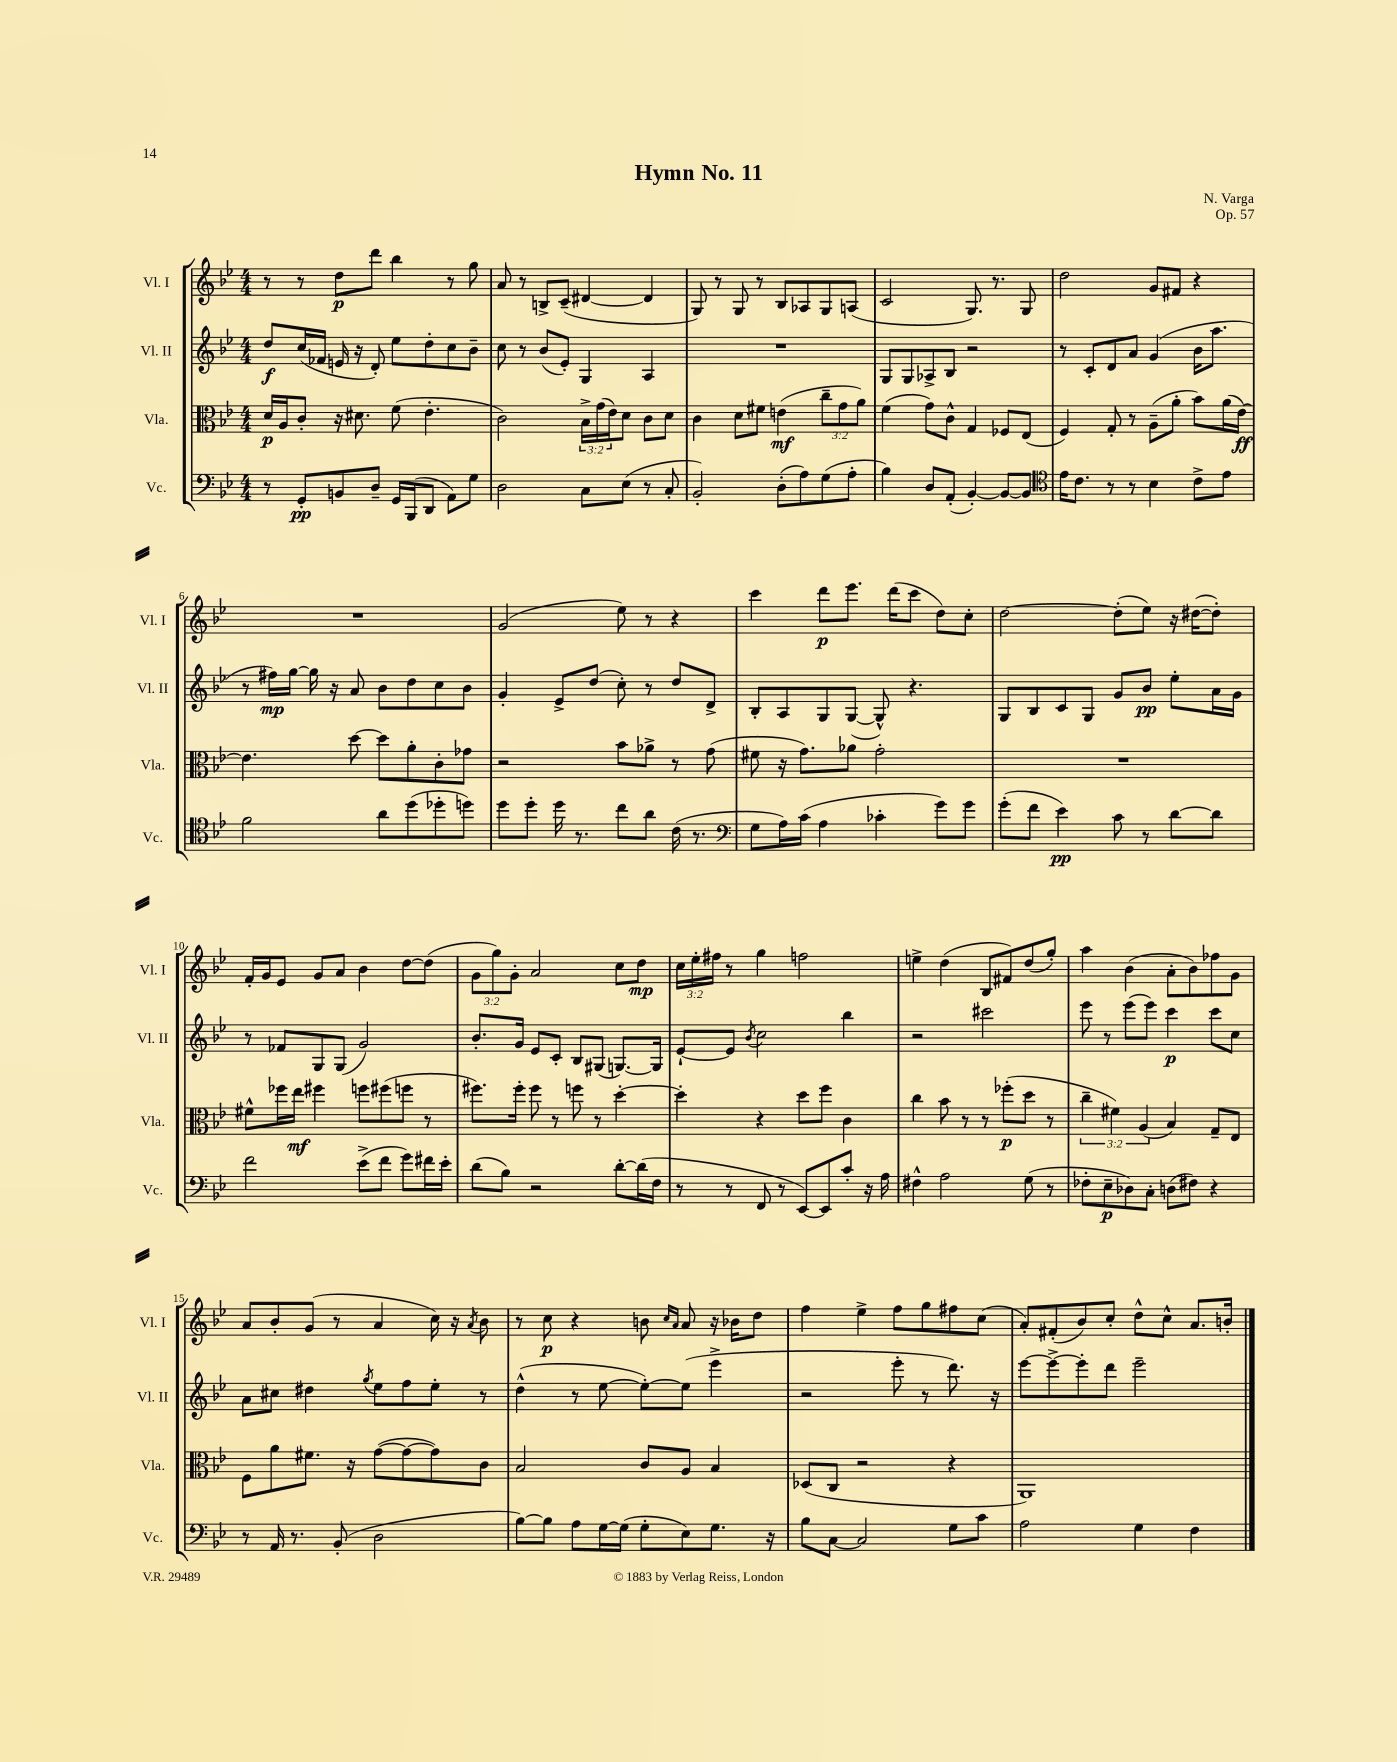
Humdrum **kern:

**kern	**kern	**kern	**kern
*staff4	*staff3	*staff2	*staff1
*clefF4	*clefC3	*clefG2	*clefG2
*k[b-e-]	*k[b-e-]	*k[b-e-]	*k[b-e-]
*M4/4	*M4/4	*M4/4	*M4/4
8r	16d/LL	8dd/L	8r
.	16A/J	.	.
8GG'/L	8c'/J	(16cc/L	8r
.	.	16f-/JJ	.
8BB/	16r	16e/	8dd\L
.	8.d#\	16r	.
8D~/J	.	8d'/)	8ddd\J
16GG/LL	(8f\	8ee-\L	4bb-\
(16BBB-/J	.	.	.
8DD/J	4.e-'\	8dd'\	.
8AA\L)	.	8cc\	8r
8G\J	.	8b-~\J	8gg\
=	=	=	=
2D\	2c\)	8cc\	8a/
.	.	8r	8r
.	.	(8b-/L	8B^/L
.	.	8e-'/J)	(8c~/J
8C\L	24B-^\LL	4G/	[4d#/
.	(24g\	.	.
.	24e-\J)	.	.
(8E-\J	8d\J	.	.
8r	8c\L	4A/	4d#/]
8C'/	8d\J	.	.
=	=	=	=
2BB-'/)	4c\	1r	8G/)
.	.	.	8r
.	8d\L	.	8G/
.	8f#\J	.	8r
(8D'\L	(4e\	.	8B-/L
8A\)	.	.	8A-/
(8G\	12cc~\L	.	8G/
.	12g\	.	.
8A'\J	.	.	(8A/J
.	12a\J)	.	.
=	=	=	=
4B-\)	(4f\	8G/L	2c/
.	.	8G/	.
8D/L	8g\L)	8A-^/	.
(8AA'/J	8c^^\J	8B-/J	.
[4BB-'/)	4G/	2r	8.G/)
.	.	.	8.r
8BB-/_L	8F-/L	.	.
8BB-/]J	(8E-/J	.	8G/
=	=	=	=
*clefC4	*	*	*
16e-\LK	4F/)	8r	2dd\
8.c\J	.	.	.
.	.	8c'/L	.
8r	8G'/	8d/	.
8r	8r	8a/J	.
4B-\	(8A~\L	(4g/	8g/L
.	8a'\J	.	8f#/J
8c^\L	8b-\L)	16b-\LK	4r
.	.	8.aa\J	.
8e-\J	(16a\L	.	.
.	[16e-\JJ)	.	.
=	=	=	=
2f\	4.e-\]	8r	1r
.	.	16ff#\LL)	.
.	.	[16gg\JJ	.
.	.	16gg\]	.
.	.	16r	.
.	[8dd\	8a/	.
8a\L	8dd\]L	8b-\L	.
(8dd\	8a'\	8dd\	.
8dd-'\	8c'\	8cc\	.
8dd\J)	8g-\J	8b-\J	.
=	=	=	=
8dd\L	2r	4g'/	(2g/
8dd'\J	.	.	.
16dd\	.	8e-^/L	.
8.r	.	.	.
.	.	(8dd/J	.
8cc\L	8b-\L	8cc'\)	8ee-\)
8a\J	8a-^\J	8r	8r
(16c\	8r	8dd/L	4r
8.r	.	.	.
.	(8g\	8d^/J	.
=	=	=	=
*clefF4	*	*	*
8G\L	8f#\	8B-'/L	4ccc\
16A\L)	16r	8A/	.
(16c\JJ	8.g\L)	.	.
4A\	.	8G/	8ddd\L
.	8a-\J	([8G/J	8.eee-\J
4c-'\	2g'\	8G^^/])	.
.	.	.	(16ddd\LK
.	.	4.r	8ccc\J
8g\L)	.	.	8dd\L)
8g\J	.	.	8cc'\J
=	=	=	=
(8g'\L	1r	8G/L	[2dd\
8f\J	.	8B-/	.
4e-\)	.	8c/	.
.	.	8G/J	.
8c\	.	8g/L	(8dd'\]L
8r	.	8b-/J	8ee-\J)
[8d\L	.	8ee-'\L	16r
.	.	.	([16dd#\LK
8d\]J	.	16a\L	8dd#'\]J)
.	.	16g\JJ	.
=	=	=	=
2f\	8f#^^\L	8r	16f'/LL
.	.	.	16g/J
.	16ff-\L	8f-/L	8e-/J
.	16ee-\JJ	.	.
.	4ff#\	8G/	8g/L
.	.	(8G/J	8a/J
(8e-^\L	8ff\L	2g/)	4b-\
8f\J	(8ff#\	.	.
8g\L)	8ff\J	.	[8dd\L
16f#\L	8r	.	(8dd\]J
16e-'\JJ	.	.	.
=	=	=	=
(8d\L	8.ff#\L)	8.b-'/L	12g\L
.	.	.	12gg\)
8B-\J)	.	.	.
.	.	.	12g'\J
.	16ff#'\Jk	16g/Jk	.
2r	8ff#\	8e-/L	2a/
.	8r	8c'/J	.
.	8ff\	8B-/L	.
.	8r	(8G#/J	.
[8d'\L	[4dd'\	[8.G/L)	8cc\L
(16d\]L	.	.	8dd\J
16F\JJ	.	16G/]Jk	.
=	=	=	=
8r	4dd'\]	[8e-`/L	24cc\LL
.	.	.	24ee-'\
.	.	.	24ff#\JJ
8r	.	8e-/]J	8r
.	.	8qb-/	.
8FF/	4r	2cc\	4gg\
8r	.	.	.
[8EE-/L)	8dd\L	.	2ff\
8EE-/]	8ff\J	.	.
8c'/J	4c\	4bb-\	.
16r	.	.	.
16A\	.	.	.
=	=	=	=
4F#^^\	4cc\	2r	4ee^\
2A\	8b-\	.	(4dd\
.	8r	.	.
.	8r	2ccc#\	8B-/L
.	(8ff-'\L	.	8f#/)
(8G\	8dd\J	.	(8dd/
8r	8r	.	8gg'/J)
=	=	=	=
8F-'\L	6cc~\	8eee-\	4aa\
8E-~\	.	8r	.
.	6f#\)	.	.
8D-\)	.	(8eee-\L	(4b-\
.	(6A/	.	.
8C'\J	.	8eee-\J)	.
(8D\L	4B-/)	4ccc\	8a'\L
8F#\J)	.	.	8b-\)
4r	8G~/L	8ccc\L	8ff-\
.	8E-/J	8cc\J	8g\J
=	=	=	=
8r	8F\L	8a\L	8a/L
16AA/	8a\	8cc#\J	8b-'/
8.r	.	.	.
.	8.f#\J	4dd#\	(8g/J
(8BB-'/	.	.	8r
.	16r	.	.
.	.	8qgg/	.
2D\	([8g\L	8ee-\L	4a/
.	8g\_	8ff\	.
.	8g\])	8ee-'\J	16cc\)
.	.	.	16r
.	.	.	8qa/
.	8c\J	8r	8b-\
=	=	=	=
[8B-\L)	2B-/	(4dd^^\	8r
8B-\]J	.	.	8cc\
8A\L	.	8r	4r
[16G\L	.	[8ee-\	.
(16G\]JJ	.	.	.
8G'\L	8c/L	8ee-'\_L)	8b\
.	.	.	16qqcc/LL
.	.	.	16qqa/JJ
8E-\)	8A/J	(8ee-\]J	8a/
8.G\J	4B-/	4eee-^\	16r
.	.	.	16b-\LK
.	.	.	8dd\J
16r	.	.	.
=	=	=	=
8B-\L	(8D-/L	2r	4ff\
[8C\J	8C/J	.	.
2C/]	2r	.	4ee-^\
.	.	8eee-'\	8ff\L
.	.	8r	8gg\
8G\L	4r	8.ddd\)	8ff#\
8c\J	.	.	(8cc\J
.	.	16r	.
=	=	=	=
2A\	1AA)	[8eee-\L	8a'/L)
.	.	8eee-^\_	(8f#'/
.	.	8eee-'\]	8b-/)
.	.	8ddd\J	8cc'/J
4G\	.	2eee-~\	8dd^^\L
.	.	.	8cc^^\J
4F\	.	.	8.a/L
.	.	.	16b'/Jk
==	==	==	==
*-	*-	*-	*-
